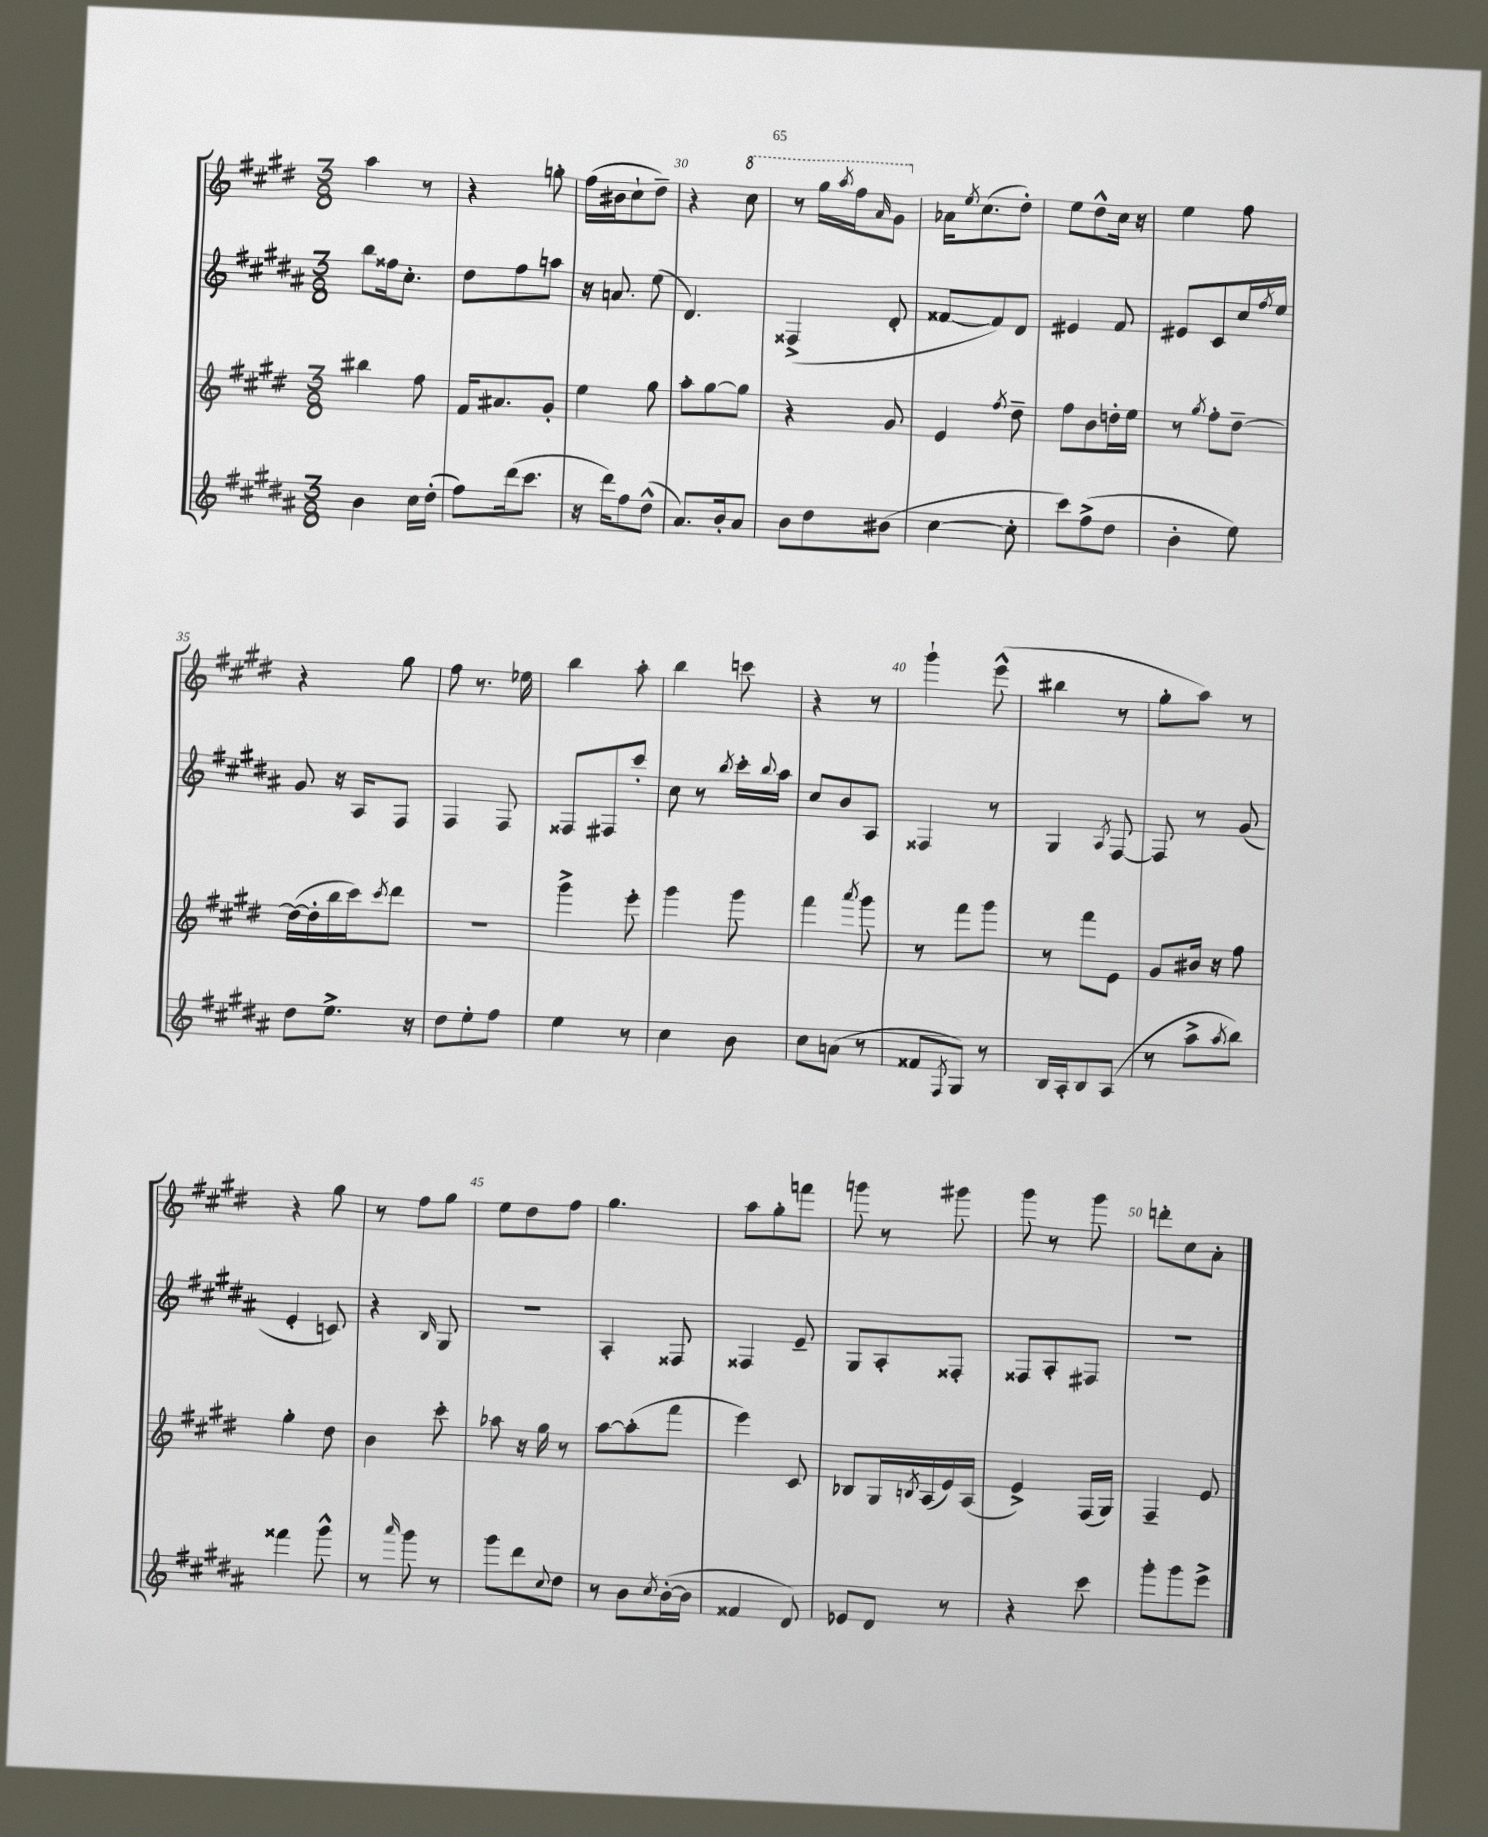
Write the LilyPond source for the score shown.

<<
\new StaffGroup <<
\new Staff = "s0" {
    \clef treble \key e \major \numericTimeSignature \time 3/8
    a''4 r8 |
    r4 g''8-. |
    fis''16( bis'16 cis''8-! dis''8--) |
    r4 \ottava #1 cis'''8 |
    r8 gis'''16 \acciaccatura { a'''8 } fis'''16 \grace { a''16 } gis''8 \ottava #0 |
    aes'16 \acciaccatura { e''8 } cis''8.( dis''8-.) |
    e''8 dis''8-^ cis''16 r16 |
    e''4 fis''8 |
    r4 gis''8 |
    fis''8 r8. ees''16 |
    b''4 a''8-. |
    b''4 c'''8 |
    r4 r8 |
    gis'''4-! e'''8-^( |
    bis''4 r8 |
    gis''8-. a''8) r8 |
    r4 gis''8 |
    r8 fis''8 gis''8 |
    e''8 dis''8 fis''8 |
    gis''4. |
    a''8 gis''8-. f'''8 |
    g'''8 r8 gis'''8 |
    gis'''8 r8 gis'''8 |
    d'''8-. cis''8 a'8-. \bar "|." |
}
\new Staff = "s1" {
    \clef treble \key b \major \numericTimeSignature \time 3/8
    b''8 fisis''16 cis''8.-. |
    dis''8 fis''8 a''8 |
    r16 a'8. e''8( |
    dis'4.) |
    fisis4->( dis'8-. |
    fisis'8~ fisis'8) dis'8 |
    eis'4 fis'8 |
    eis'8 cis'8 cis''16 \acciaccatura { fis''8 } e''16 |
    gis'8 r16 ais16 fis8 |
    fis4 fis8 |
    fisis8 fis8 cis'''8-. |
    cis''8 r8 \acciaccatura { b''8 } cis'''16-. \appoggiatura { b''8 } ais''16 |
    cis''8 b'8 ais8 |
    fisis4 r8 |
    gis4 \acciaccatura { ais8 } fis8~ |
    fis8 r8 gis'8( |
    e'4-. c'8) |
    r4 \grace { b16 } gis8 |
    R4. |
    ais4-. fisis8 |
    fisis4 e'8-- |
    gis8 ais8-. fisis8-. |
    fisis8 ais8-. fis8 |
    R4. \bar "|." |
}
\new Staff = "s2" {
    \clef treble \key e \major \numericTimeSignature \time 3/8
    bis''4 fis''8 |
    fis'16 ais'8. gis'8-. |
    e''4 gis''8 |
    a''8-. gis''8~ gis''8 |
    r4 gis'8 |
    e'4 \acciaccatura { fis''8 } dis''8-- |
    fis''8 b'8 d''16-. e''16 |
    r8 \acciaccatura { gis''8 } fis''8-. dis''8~-- |
    dis''16~( dis''16-. b''16 cis'''16) \acciaccatura { cis'''8 } dis'''8 |
    R4. |
    gis'''4-> e'''8-. |
    gis'''4 gis'''8 |
    fis'''4 \acciaccatura { a'''8 } gis'''8 |
    r8 fis'''8 gis'''8 |
    r8 fis'''8 e'8 |
    gis'8 bis'16 r16 fis''8 |
    gis''4-. dis''8 |
    b'4 cis'''8-. |
    aes''8 r16 gis''16 r8 |
    a''8~ a''8-.( fis'''8 |
    e'''4) cis'8 |
    bes8 gis16 \acciaccatura { b8 } a16( e'16) a16( |
    e'4->) fis16( gis16) |
    fis4-- e'8 \bar "|." |
}
\new Staff = "s3" {
    \clef treble \key b \major \numericTimeSignature \time 3/8
    b'4 cis''16 dis''16-.( |
    fis''8) dis'''16( cis'''8. |
    r16 dis'''16) fis''8 dis''8-^( |
    ais'8.) b'16-. ais'8 |
    b'8 dis''8 bis'8( |
    cis''4~ cis''8-. |
    cis'''8) fis''8->( dis''8 |
    b'4-. e''8) |
    dis''8 e''8.-> r16 |
    dis''8 e''8-. fis''8 |
    e''4 r8 |
    cis''4 b'8 |
    cis''8 a'8( r8 |
    fisis'8 \acciaccatura { fis8 } gis8) r8 |
    b16 ais16-. b8 ais8( |
    r8 ais''8-> \acciaccatura { ais''8 } b''8) |
    fisis'''4 gis'''8-^ |
    r8 \grace { ais'''16 } gis'''8 r8 |
    gis'''8 dis'''8 \appoggiatura { cis''8 } dis''8 |
    r8 b'8 \acciaccatura { cis''8 } b'16~-.( b'16 |
    fisis'4 dis'8) |
    ees'8 dis'8 r8 |
    r4 cis'''8 |
    gis'''8-. gis'''8 e'''8-> \bar "|." |
}
>>
>>
\layout { \context { \Score currentBarNumber = #27 \override BarNumber.break-visibility = ##(#f #t #t) barNumberVisibility = #(every-nth-bar-number-visible 5) } }
